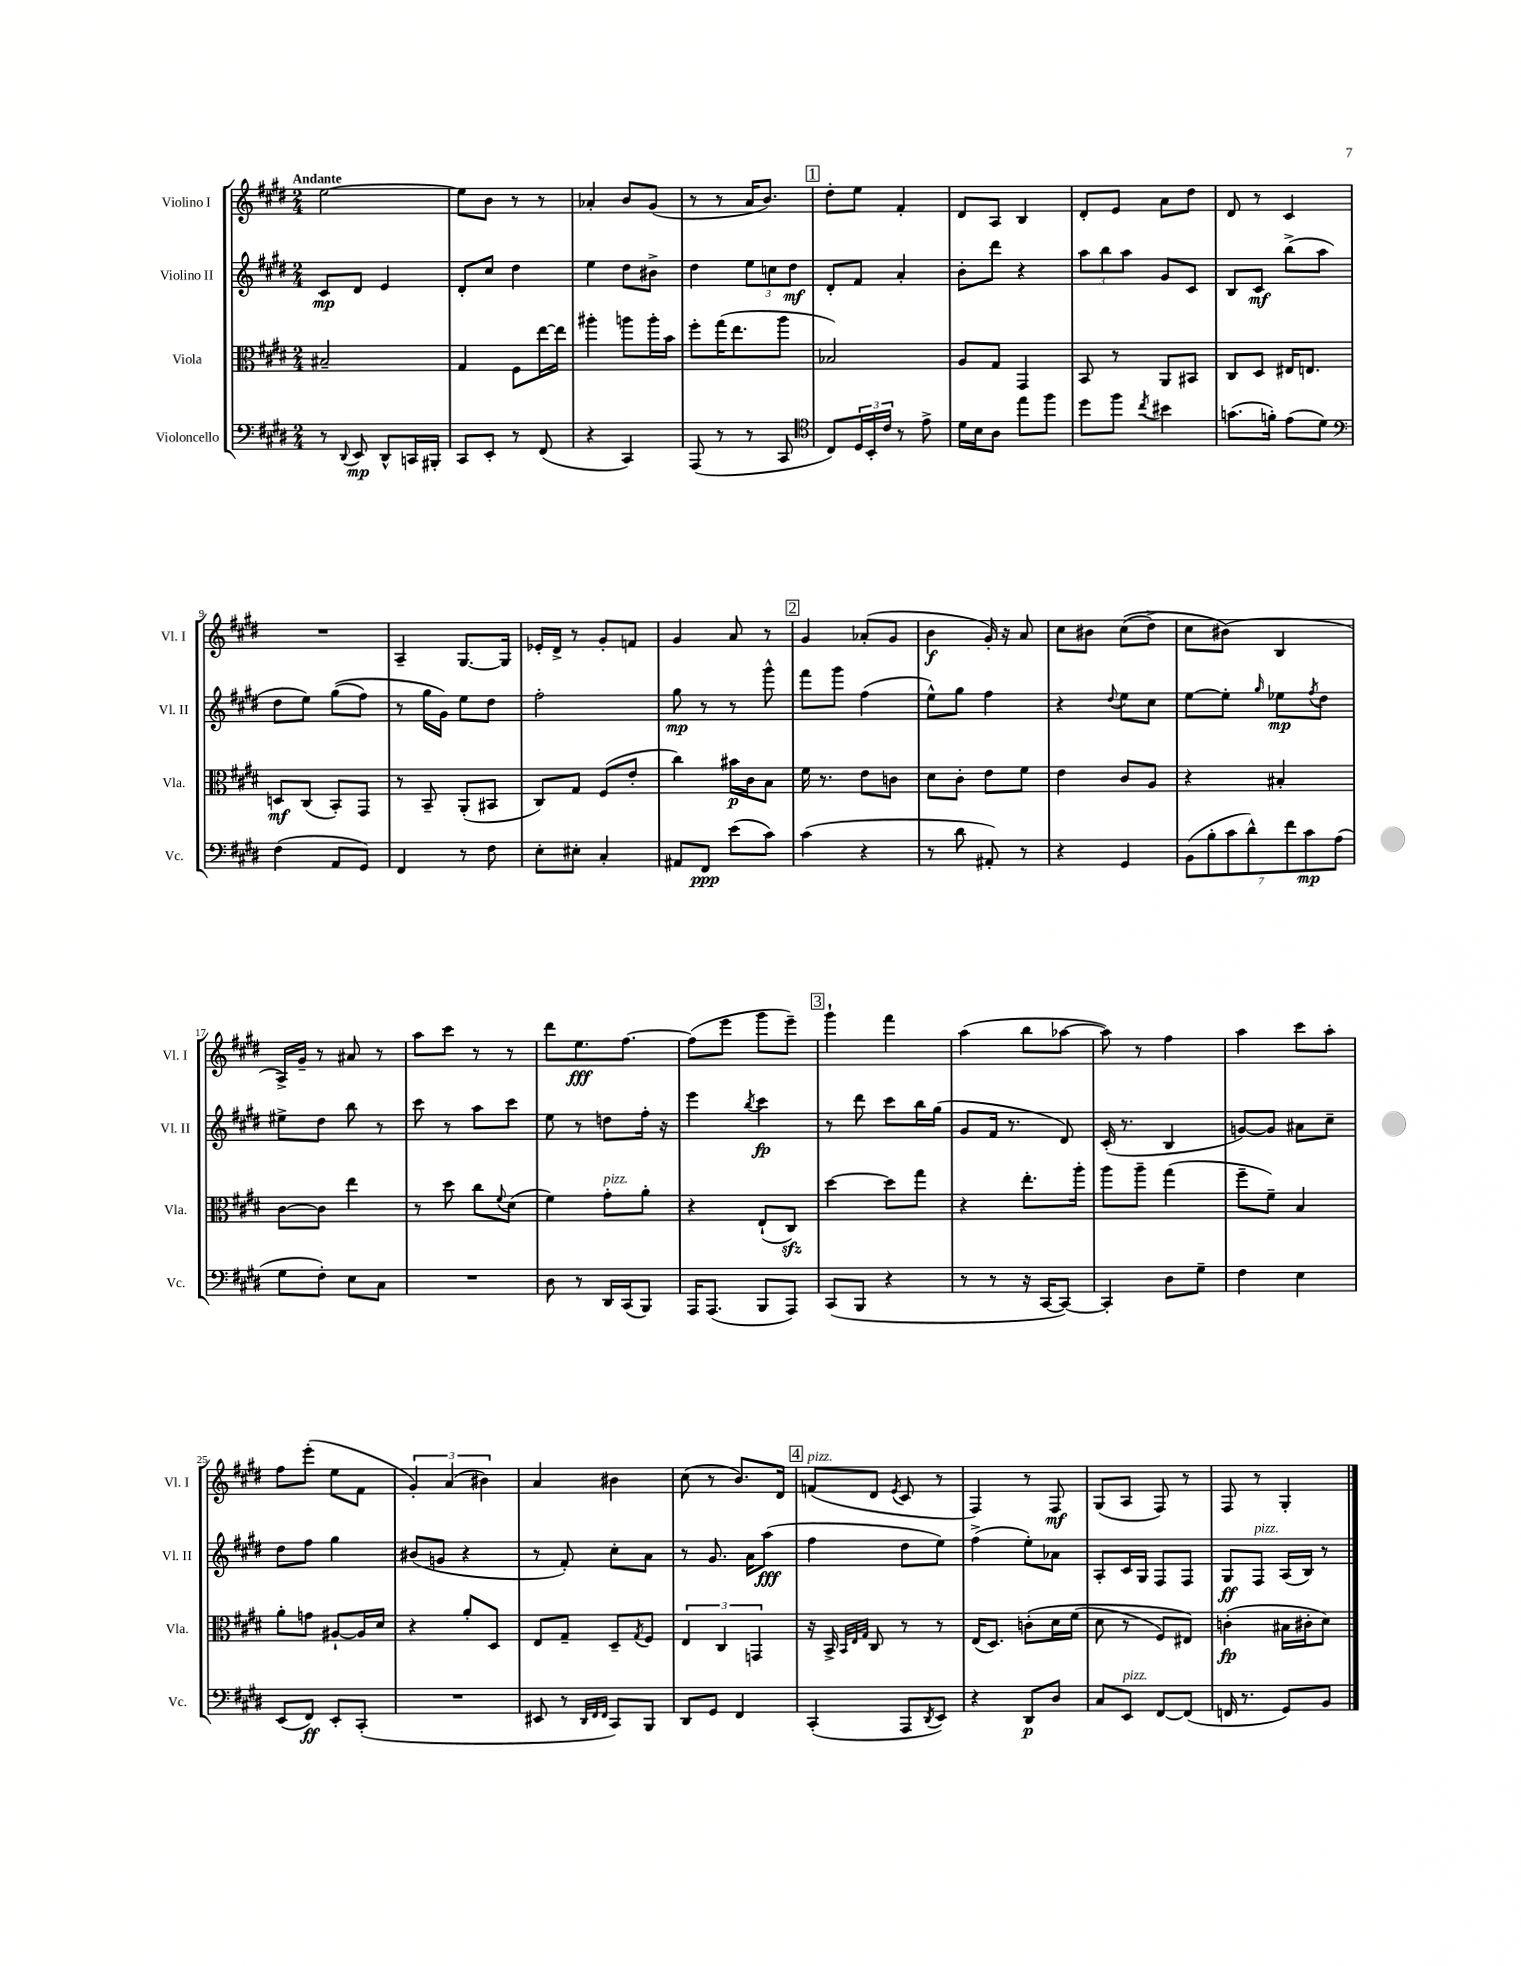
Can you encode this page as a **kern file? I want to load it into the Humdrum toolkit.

**kern	**kern	**kern	**kern
*staff4	*staff3	*staff2	*staff1
*clefF4	*clefC3	*clefG2	*clefG2
*k[f#c#g#d#]	*k[f#c#g#d#]	*k[f#c#g#d#]	*k[f#c#g#d#]
*M2/4	*M2/4	*M2/4	*M2/4
8r	2B#~	8c#	[2ee
8qqDD#	.	.	.
8EE	.	8d#	.
8DD#^^	.	4e	.
16CC	.	.	.
16BBB#'	.	.	.
=	=	=	=
8CC#	4G#	8d#'	8ee]
8EE'	.	8cc#	8b
8r	8F#	4dd#	8r
(8FF#	[16ee	.	8r
.	16ee]	.	.
=	=	=	=
4r	4aa#'	4ee	4a-'
4CC#)	8aa	8dd#	8b
.	16aa'	8b#^	(8g#
.	16b	.	.
=	=	=	=
(8AAA	8ff#'	4dd#	8r
8r	(16gg#	.	8r
.	8.ee	.	.
8r	.	12ee	16a
.	.	.	8.b)
.	.	12cc	.
8CC#	8aa	.	.
.	.	12dd#	.
=	=	=	=
*clefC4	*	*	*
8C#)	2B-)	8d#'	8dd#'
24D#	.	8f#	8ee
24BB'	.	.	.
24c#	.	.	.
8r	.	4a'	4f#'
8e^	.	.	.
=	=	=	=
16d#	8A	8b'	8d#
16B	.	.	.
8A	8G#	8ddd#	8A
8ee	4GG#	4r	4B
8ff#	.	.	.
=	=	=	=
8dd#	8BB	12aa	8d#'
.	.	12bb	.
8ff#	8r	.	8e
.	.	12aa	.
8qcc#	.	.	.
4b#	8AA	8g#	8a
.	8BB#	8c#	8dd#
=	=	=	=
(8.g	8C#	8B	8d#
.	8D#	8c#	8r
16f')	.	.	.
(8e	16E#	(8bb^	4c#
.	8.E	.	.
8d#)	.	8aa	.
=	=	=	=
*clefF4	*	*	*
(4F#	8D	8dd#	2r
.	(8C#	8ee)	.
8AA	8BB')	&((8gg#	.
8GG#)	8GG#	8ff#)	.
=	=	=	=
4FF#	8r	8r	4A~
.	8BB~	16gg#	.
.	.	16g#&)	.
8r	(8AA'	8ee	[8.G#
8F#	8BB#	8dd#	.
.	.	.	16G#]
=	=	=	=
8E'	8C#)	2ff#'	16e-'
.	.	.	16d#^
8E#'	8G#	.	8r
4C#'	(8F#	.	8g#'
.	8e'	.	8f
=	=	=	=
8AA#	4cc#)	8gg#	4g#
8FF#	.	8r	.
(8e	16b#	8r	8a
.	16c#	.	.
8c#)	8B	8ggg#^^	8r
=	=	=	=
(4c#	16f#	8fff#	4g#
.	8.r	.	.
.	.	8ggg#	.
4r	8e	(4ff#	(8a-'
.	8c	.	8g#
=	=	=	=
8r	8d#	8ee^^)	4b
8d#	8c#'	8gg#	.
8AA#')	8e	4ff#	16g#')
.	.	.	16r
8r	8f#	.	8a
=	=	=	=
4r	4e	4r	8cc#
.	.	.	8b#
.	.	8qqdd#	.
4GG#	8c#	8ee	&((8cc#
.	8A	8cc#	8dd#^)
=	=	=	=
(14BB	4r	[8ee	8cc#
14B'	.	.	.
.	.	8ee']	(8b#&)
14c#	.	.	.
14d#^^)	.	.	.
.	.	16qqgg#	.
.	4B#'	8ee-	4B
14f#	.	.	.
14c#	.	.	.
.	.	8qff#	.
.	.	8dd#	.
(14A	.	.	.
=	=	=	=
8G#	[8c#	8ee#^	16A^)
.	.	.	16g#~
8F#')	8c#]	8dd#	8r
8E	4ee	8bb	8a#
8C#	.	8r	8r
=	=	=	=
2r	8r	8ccc#	8aa
.	8dd#	8r	8ccc#
.	8cc#	8aa	8r
.	8qqf#	.	.
.	(8d#	8ccc#	8r
=	=	=	=
8D#	4f#)	8ee	8ddd#
8r	.	8r	8.ee
16DD#	8g#'	8dd	.
(16CC#	.	.	[8.ff#
8BBB)	8a'	16ff#'	.
.	.	16r	.
=	=	=	=
16AAA	4r	4eee	(8ff#]
(8.AAA	.	.	.
.	.	.	8eee
.	.	8qbb	.
8BBB	(8E`	4ccc#	8ggg#
8AAA)	8C#)	.	8eee~)
=	=	=	=
(8CC#	[4dd#	8r	4ggg#`
8BBB	.	8ddd#	.
4r	8dd#]	8ccc#	4fff#
.	8gg#	16bb	.
.	.	(16gg#	.
=	=	=	=
8r	4r	8g#	(4aa
8r	.	16f#	.
.	.	8.r	.
16r	8.ee'	.	8bb
[16CC#	.	.	.
8CC#_)	.	8d#)	[8aa-
.	16aa'	.	.
=	=	=	=
4CC#']	8aa	(16c#'	8aa-])
.	.	8.r	.
.	8aa~	.	8r
8D#	(4gg#	4B	4ff#
8G#~	.	.	.
=	=	=	=
4F#	8ff#~	[8g)	4aa
.	8f#~)	8g]	.
4E	4B	8a#	8ccc#
.	.	8cc#~	8aa'
=	=	=	=
(8EE	8a'	8dd#	8ff#
8FF#)	8g	8ff#	(8eee'
8EE'	[8A#`	4gg#	8ee
(8CC#'	16A#]	.	8f#
.	16d#	.	.
=	=	=	=
2r	4r	(8b#	6g#')
.	.	8g	.
.	.	.	(6a
.	8a'	4r	.
.	.	.	6b#)
.	8D#	.	.
=	=	=	=
8EE#	8E	8r	4a
8r	8G#~	8f#')	.
32qqDD#	.	.	.
32qqFF#	.	.	.
32qqFF#	.	.	.
8CC#)	8D#~	8cc#'	4b#
.	8qG#	.	.
8BBB	8F#	8a	.
=	=	=	=
8DD#	6E	8r	(8cc#
8GG#	.	8.g#	8r
.	6C#	.	.
4FF#	.	.	8.b)
.	.	16a	.
.	6GG	.	.
.	.	(8aa	.
.	.	.	16d#
=	=	=	=
(4CC#'	16r	4ff#	(8f
.	16BB^	.	.
.	32qqBB	.	.
.	32qqE	.	.
.	32qqG#	.	.
.	8C#	.	8d#
.	.	.	8qe
8AAA	8r	8dd#	8c#
8qDD#	.	.	.
8EE)	8r	8ee)	8r
=	=	=	=
4r	(16E	(4ff#^	4F#)
.	8.D#)	.	.
8DD#	&(8c'	8ee')	8r
8D#	16d#	8a-	8F#
.	(16f#	.	.
=	=	=	=
8C#	8d#	8A'	(8G#
8EE	8r	16c#	8A
.	.	16G#	.
[8FF#	8F#)	8F#	8F#)
(8FF#]	8E#&)	8F#	8r
=	=	=	=
16FF	(4c'	8G#	8F#
8.r	.	.	.
.	.	8F#	8r
8GG#)	16B#	(16A	4G#'
.	16c#'	16B)	.
8BB	8d#)	8r	.
==	==	==	==
*-	*-	*-	*-
